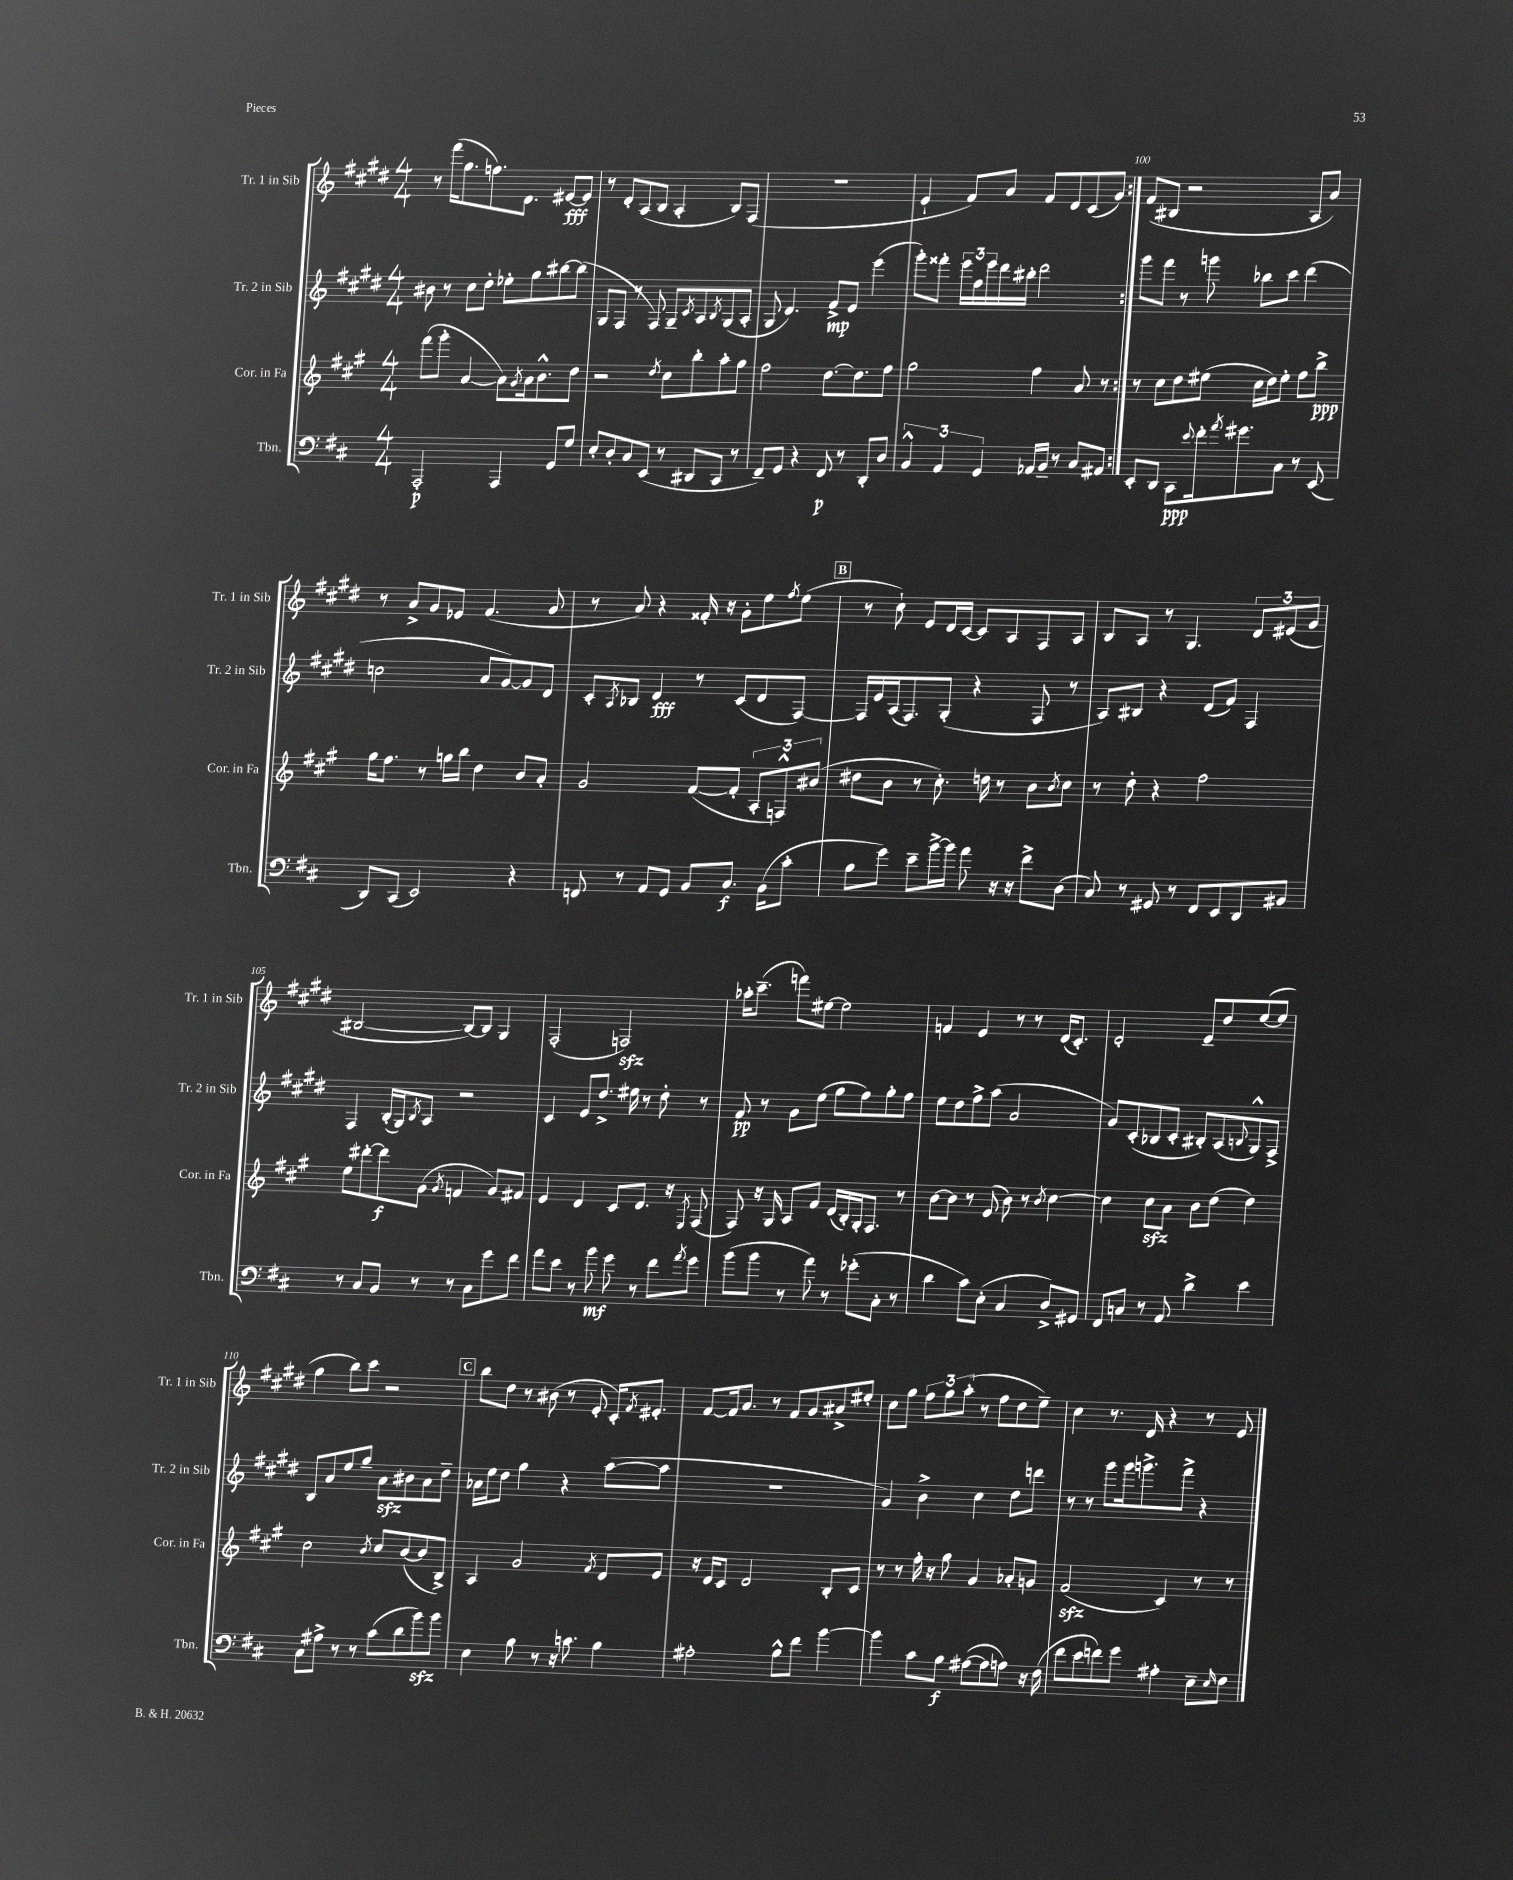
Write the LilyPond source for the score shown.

<<
\new StaffGroup <<
\new Staff = "s0" \with { instrumentName = "Tr. 1 in Sib" shortInstrumentName = "Tr. 1 in Sib" } {
    \clef treble \key e \major \numericTimeSignature \time 4/4
    \repeat volta 2 { r8 fis'''16( gis''8. f''8.) dis'8. eis'8~\fff eis'8 |
    r8 dis'8-. a8( b8 a4-. b8) fis8( |
    R1 |
    e'4-! fis'8) a'8 fis'8 dis'8 cis'8( gis'8) | }
    fis'8( bis8 r2 a8 a'8) |
    r8 a'8-> gis'8 ees'8 fis'4.( gis'8 |
    r8 a'8) r4 fisis'16-. r16 gis'8-. e''8 \acciaccatura { fis''8 } e''8( |
    \mark \markup { \box "B" } r8 cis''8-!) e'8 dis'16 cis'16~ cis'8 a8 fis8 a8 |
    b8 a8 r8 gis4. \tuplet 3/2 { dis'8 eis'8( gis'8 } |
    bis2~ bis8~) bis8 gis4 |
    fis2-.( f2\sfz) |
    aes''16-. cis'''8.--( f'''8) eis''8~ eis''2 |
    f'4 e'4 r8 r8 dis'16( cis'8.-.) |
    dis'2-. e'8-- dis''8 e''8~( e''8 |
    gis''4 b''8) cis'''8 r2 |
    \mark \markup { \box "C" } b''8 dis''8 r8 bis'8( r8 e'8-. cis'16-.) \acciaccatura { fis'8 } eis'8.-. |
    fis'8~ fis'16 a'8. r8 fis'8 gis'8 ais'8-> eis''8-. |
    cis''8 gis''8 \tuplet 3/2 { fis''8 gis''8 a''8-.( } r8 fis''8 dis''8 e''8--) |
    cis''4 r8. dis'16 r4 r8 e'8 \bar "|." |
}
\new Staff = "s1" \with { instrumentName = "Tr. 2 in Sib" shortInstrumentName = "Tr. 2 in Sib" } {
    \clef treble \key e \major \numericTimeSignature \time 4/4
    \repeat volta 2 { bis'8 r8 cis''8 dis''8-. ees''8-. gis''8 bis''8~ bis''8( |
    gis8 fis8 r8 fis8) gis8-- \acciaccatura { cis'8 } a8 \acciaccatura { b8 } gis8( a8-. |
    gis8 dis'4.) fis'8->\mp e'8 e'''4( |
    gis'''8-.) fisis'''8-. \tuplet 3/2 { e'''16 fis''16 e'''16 } dis'''16 bis''16-. dis'''2 | }
    gis'''8 fis'''8 r8 g'''8 bes''8 cis'''8 dis'''4( |
    c''2 a'8 gis'8~) gis'8 dis'8 |
    cis'8-. \acciaccatura { a8 } bes8 dis'4\fff r8 cis'8( dis'8 fis8~) |
    \mark \markup { \box "B" } fis16 e'16 a16( fis8.) gis8-.( r4 fis8 r8 |
    a8) bis8 r4 dis'8( fis'8) fis4 |
    fis4 b16-.( gis16) \acciaccatura { b8 } a8 r2 |
    cis'4 e'8 dis''8.-> eis''16 r8 dis''8-. r8 |
    fis'8\pp r8 gis'8 e''8( gis''8 fis''8) gis''8-. fis''8 |
    e''8 dis''8 fis''8-> a''8( a'2 |
    gis'8) cis'8-.( bes8 cis'8-. bis8-.) a8( \appoggiatura { b8 } gis8-^) fis8-> |
    b8 a'8 e''8 gis''8-- a'8\sfz bis'8 a'8 dis''8-- |
    \mark \markup { \box "C" } aes'16 e''16 dis''8 gis''4 r4 a''8~( a''8 |
    R1 |
    gis'4) b'4-> cis''4 dis''8 d'''8 |
    r8 r8 gis'''8 gis'''16 g'''8.-> fis'''8-> r4 \bar "|." |
}
\new Staff = "s2" \with { instrumentName = "Cor. in Fa" shortInstrumentName = "Cor. in Fa" } {
    \clef treble \key a \major \numericTimeSignature \time 4/4
    \repeat volta 2 { fis'''8( gis'''8-. a'4~ a'8) \acciaccatura { gis'8 } a'16 b'8.-^ d''8 |
    r2 \acciaccatura { d''8 } cis''8 b''8-. a''8-. gis''8 |
    fis''2 d''8.~ d''8. fis''8 |
    gis''2 fis''4 a'8 r8 | }
    r8 cis''8 d''8 eis''8( cis''16 d''16) eis''8-. fis''8 b''8->\ppp |
    gis''16 fis''8. r8 g''16 b''16 d''4 b'8 a'8-. |
    gis'2 fis'8~( fis'8-. \tuplet 3/2 { a8-. f8-^) bis'8( } |
    \mark \markup { \box "B" } dis''8 b'8 r8 cis''8.-.) d''16 r8 b'8 \acciaccatura { b'8 } cis''8 |
    r8 d''8-. r4 fis''2 |
    e''8 dis'''8~-. dis'''8\f gis'8( \acciaccatura { gis'8 } f'4 gis'8) fis'8 |
    e'4 d'4 cis'8 d'8. r16 \acciaccatura { e8 } fis8( |
    fis8) r16 gis16 a8 fis'8 d'16( b16-.) gis16-. fis8. r8 |
    b'8~ b'8 r8 e'8( b'8) r8 \acciaccatura { b'8 } cis''4~ |
    cis''4 cis''8\sfz a'8 b'8 d''8( d''4) |
    cis''2 \acciaccatura { b'8 } cis''8 b'8~( b'8 b8->) |
    \mark \markup { \box "C" } a4 gis'2 \acciaccatura { fis'8 } d'8 e'8 |
    r16 d'16 cis'8 d'2 b8-. cis'8 |
    r8 r8 fis''16-. r16 gis''8 gis'4 aes'8-. g'8 |
    fis'2\sfz( cis'4) r8 r8 \bar "|." |
}
\new Staff = "s3" \with { instrumentName = "Tbn." shortInstrumentName = "Tbn." } {
    \clef bass \key d \major \numericTimeSignature \time 4/4
    \repeat volta 2 { a,,2-.\p a,,4 g,8 g8 |
    e8-. d8-. cis8 e,8( r8 dis,8 cis,8 r8 |
    fis,8--) g,8 r4 fis,8\p r8 d,8-. d8 |
    \tuplet 3/2 { b,4-^ a,4 g,4 } aes,16 b,16-- r8 cis8 ais,8 | }
    e,8-. d,8 cis,8\ppp \appoggiatura { e'8 } fis'16-. \acciaccatura { a'8 } gis'8. cis8 r8 e,8( |
    d,8) cis,8( e,2) r4 |
    f,8 r8 a,8 g,8 b,8 cis8.\f b,16( cis'8-. |
    \mark \markup { \box "B" } b8 g'8) e'8-- b'16~-> b'16 a'8 r16 r16 fis'8-> d8( |
    cis8) r8 gis,8 r8 fis,8 e,8 d,8 bis,8 |
    r8 cis8 b,8 r8 r8 cis8 g'8 fis'8 |
    a'8 e'8 r8 b'8\mf g'8 r8 fis'8 \acciaccatura { a'8 } g'8 |
    b'8( b'8 r8 a'8) r8 ges'8-.( cis8-. r8 |
    d'4 cis'8) e8-.( cis4 d8->) gis,8 |
    fis,8 c8 r8 a,8 d'4-> e'4 |
    cis8 ais8-> r8 r8 cis'8( d'8 b'8\sfz) b'8 |
    \mark \markup { \box "C" } e4 b8 r8 r16 c'8. b4 |
    ais2-. b8-^ fis'8 b'4~ |
    b'4 cis'8 b8\f ais8~( ais8 a8) r16 fis16( |
    fis'8 e'8 f'8) g'8 ais4-. e8-- \grace { e16 } fis8 \bar "|." |
}
>>
>>
\layout { \context { \Score currentBarNumber = #96 \override BarNumber.break-visibility = ##(#f #t #t) barNumberVisibility = #(every-nth-bar-number-visible 5) } }
